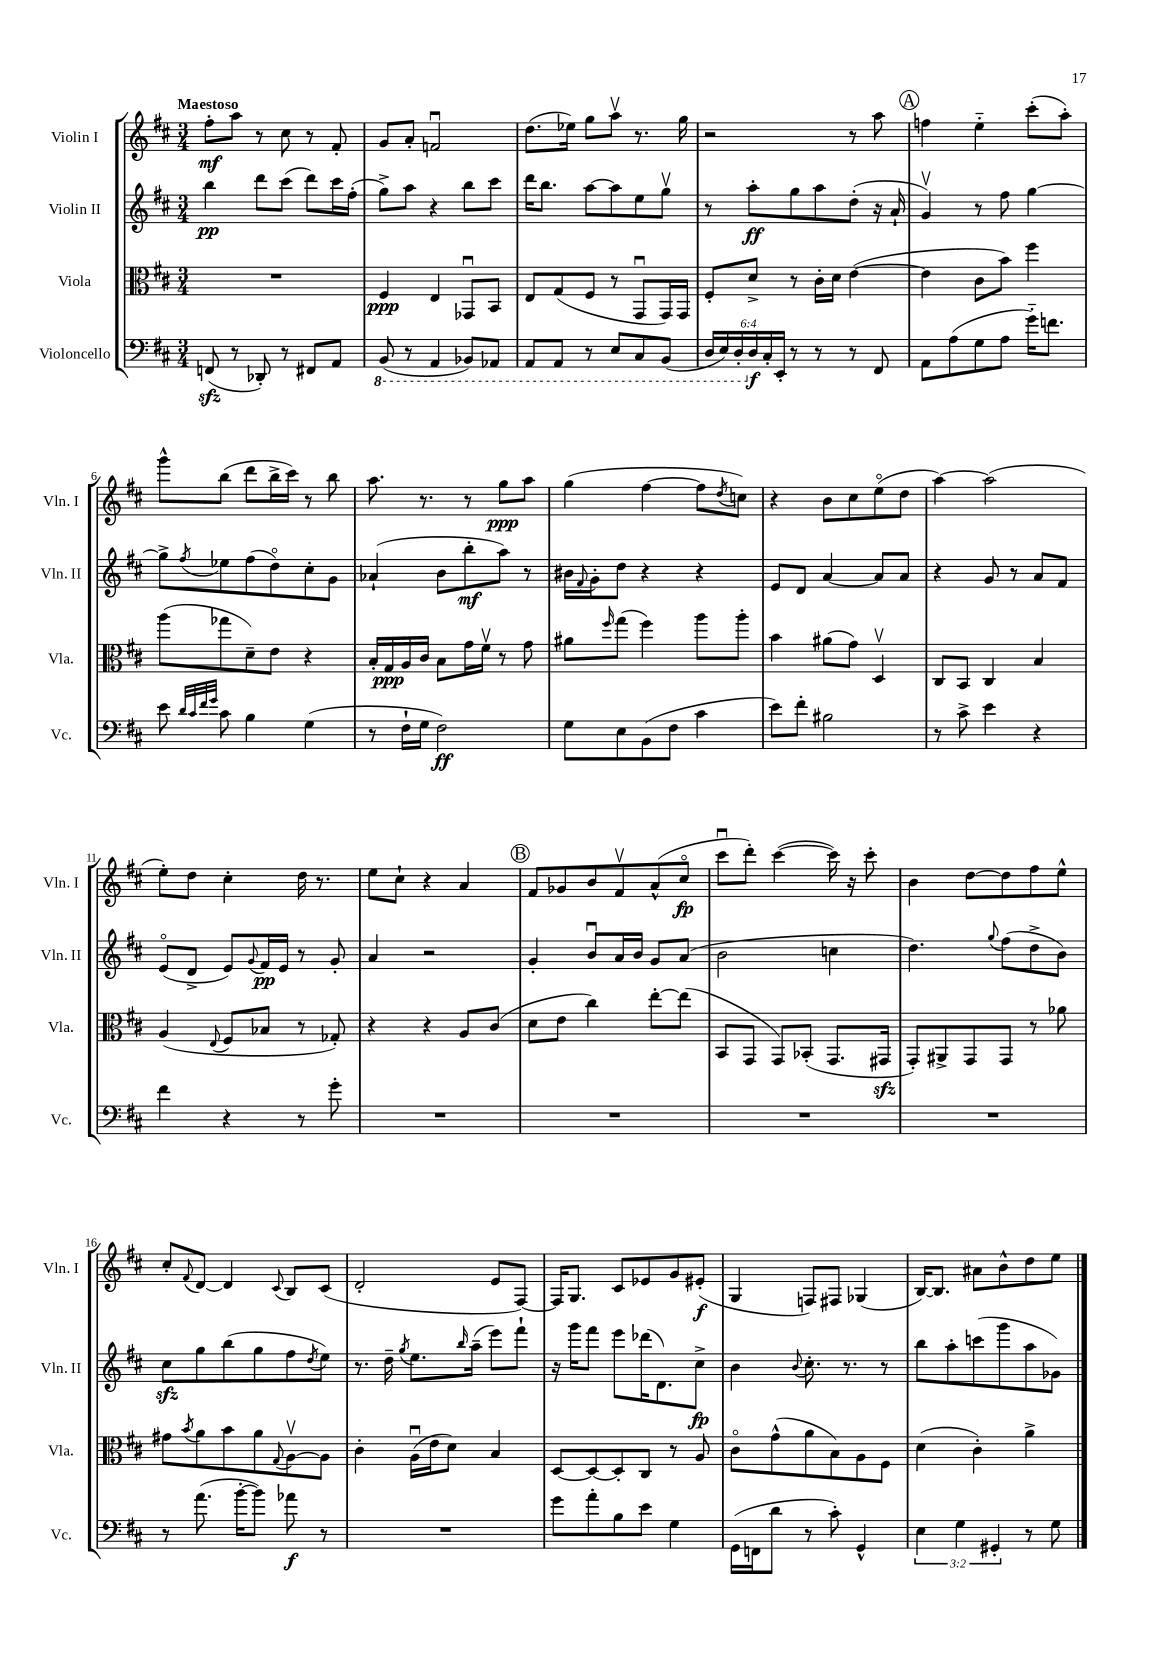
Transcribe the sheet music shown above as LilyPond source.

<<
\new StaffGroup <<
\new Staff = "s0" \with { instrumentName = "Violin I" shortInstrumentName = "Vln. I" } {
    \clef treble \key d \major \numericTimeSignature \time 3/4 \tempo "Maestoso"
    fis''8-.\mf a''8 r8 cis''8 r8 fis'8-. |
    g'8 a'8-. f'2\downbow |
    d''8.( ees''16) g''8 a''8\upbow r8. g''16 |
    r2 r8 a''8 |
    \mark \markup { \circle "A" } f''4 e''4-_ cis'''8-.( a''8-.) |
    g'''8-^ b''8( d'''8 b''16-> cis'''16) r8 b''8 |
    a''8. r8. r8 g''8\ppp a''8 |
    g''4( fis''4~ fis''8 \acciaccatura { d''8 } c''8) |
    r4 b'8 cis''8 e''8\flageolet( d''8 |
    a''4~) a''2( |
    e''8-.) d''8 cis''4-. d''16 r8. |
    e''8 cis''8-! r4 a'4 |
    \mark \markup { \circle "B" } fis'8 ges'8 b'8 fis'8\upbow a'8-^( cis''8\flageolet\fp |
    cis'''8\downbow d'''8-.) cis'''4~( cis'''16) r16 cis'''8-. |
    b'4 d''8~ d''8 fis''8 e''8-^ |
    cis''8-. \appoggiatura { fis'8 } d'8~ d'4 \appoggiatura { cis'8 } b8 cis'8( |
    d'2-. e'8 fis8~) |
    fis16 g8. cis'8 ees'8 g'8 eis'8-.\f( |
    g4 f8) fis8 ges4( |
    b16~) b8. ais'8 b'8-^ d''8 e''8 \bar "|." |
}
\new Staff = "s1" \with { instrumentName = "Violin II" shortInstrumentName = "Vln. II" } {
    \clef treble \key d \major \numericTimeSignature \time 3/4
    b''4\pp d'''8 cis'''8( d'''8) cis'''16 fis''16-.( |
    g''8->) a''8 r4 b''8 cis'''8 |
    d'''16 b''8. a''8~ a''8 e''8 g''8\upbow |
    r8 a''8-.\ff g''8 a''8 d''8-.( r16 a'16-! |
    \mark \markup { \circle "A" } g'4\upbow) r8 fis''8 g''4~ |
    g''8-> \acciaccatura { fis''8 } ees''8 fis''8( d''8\flageolet) cis''8-. g'8 |
    aes'4-!( b'8 b''8-.\mf a''8) r8 |
    bis'16 \appoggiatura { fis'8 } g'16-. d''8 r4 r4 |
    e'8 d'8 a'4~ a'8 a'8 |
    r4 g'8 r8 a'8 fis'8 |
    e'8\flageolet( d'8-> e'8) \appoggiatura { g'8 } fis'16\pp e'16 r8 g'8-. |
    a'4 r2 |
    \mark \markup { \circle "B" } g'4-. b'8\downbow a'16 b'16 g'8 a'8( |
    b'2 c''4 |
    d''4.) \appoggiatura { g''8 } fis''8( d''8-> b'8) |
    cis''8\sfz g''8 b''8( g''8 fis''8 \acciaccatura { d''8 } e''8) |
    r8. d''16-- \acciaccatura { g''8 } e''8. \grace { b''16 } a''16--( e'''8) fis'''8-! |
    r16 g'''16 fis'''8 e'''8 des'''16( d'8.) cis''8->\fp |
    b'4 \appoggiatura { b'8 } cis''8.-. r8. r8 |
    b''8 a''8-. c'''8( g'''8 a''8 ges'8) \bar "|." |
}
\new Staff = "s2" \with { instrumentName = "Viola" shortInstrumentName = "Vla." } {
    \clef alto \key d \major \numericTimeSignature \time 3/4
    R2. |
    fis4\ppp e4 ges,8\downbow b,8 |
    e8 g8( fis8 r8 g,8\downbow g,16) g,16 |
    fis8-. d'8-> r8 cis'16-. d'16 e'4~( |
    \mark \markup { \circle "A" } e'4 cis'8 b'8) fis''4 |
    a''8( ges''8 d'8--) e'8 r4 |
    b16-. g16\ppp a16 cis'16 b8 g'16 fis'16\upbow r8 g'8 |
    ais'8 \grace { fis''16 } g''8( fis''4) a''8 a''8-. |
    b'4 ais'8( g'8) d4\upbow |
    cis8 b,8 cis4 b4 |
    a4( \appoggiatura { e8 } fis8 bes8 r8 ges8-.) |
    r4 r4 a8 cis'8( |
    \mark \markup { \circle "B" } d'8 e'8 cis''4) e''8~-. e''8( |
    b,8 g,8 g,8) bes,8-.( g,8. gis,16\sfz |
    g,8-.) ais,8-> g,8 g,8 r8 aes'8 |
    gis'8 \acciaccatura { b'8 } a'8 b'8 a'8 \appoggiatura { g8 } a8~\upbow a8 |
    cis'4-. a16\downbow( e'16 d'8) b4 |
    d8~ d8~ d8-. cis8 r8 a8 |
    cis'8\flageolet g'8-^( a'8 b8) a8 fis8 |
    d'4( cis'4-.) a'4-> \bar "|." |
}
\new Staff = "s3" \with { instrumentName = "Violoncello" shortInstrumentName = "Vc." } {
    \clef bass \key d \major \numericTimeSignature \time 3/4 \override Staff.TupletNumber.text = #tuplet-number::calc-fraction-text
    f,8\sfz( r8 des,8-.) r8 fis,8 a,8 |
    \ottava #-1 b,,8( r8 a,,4 bes,,8) aes,,8 |
    a,,8 a,,8 r8 e,8 cis,8 b,,8( |
    \tuplet 6/4 { d,16 e,16) d,16-. \ottava #0 d16\f cis16-. e,16-. } r8 r8 r8 fis,8 |
    \mark \markup { \circle "A" } a,8 a8( g8 a8 g'16-_) f'8. |
    e'8 \grace { d'32 cis'32 fis'32 g'32 } cis'8 b4 g4( |
    r8 fis16-! g16 fis2\ff) |
    g8 e8 b,8( fis8 cis'4 |
    e'8) fis'8-. bis2 |
    r8 cis'8-> e'4 r4 |
    fis'4 r4 r8 g'8-. |
    R2. |
    \mark \markup { \circle "B" } R2. |
    R2. |
    R2. |
    r8 a'8.( b'16~-. b'8) aes'8\f r8 |
    R2. |
    g'8 a'8-. b8 e'8 g4 |
    g,16( f,16 d'8 r8 cis'8-.) g,4-^ |
    \tuplet 3/2 { e4 g4 gis,4-. } r8 g8 \bar "|." |
}
>>
>>
